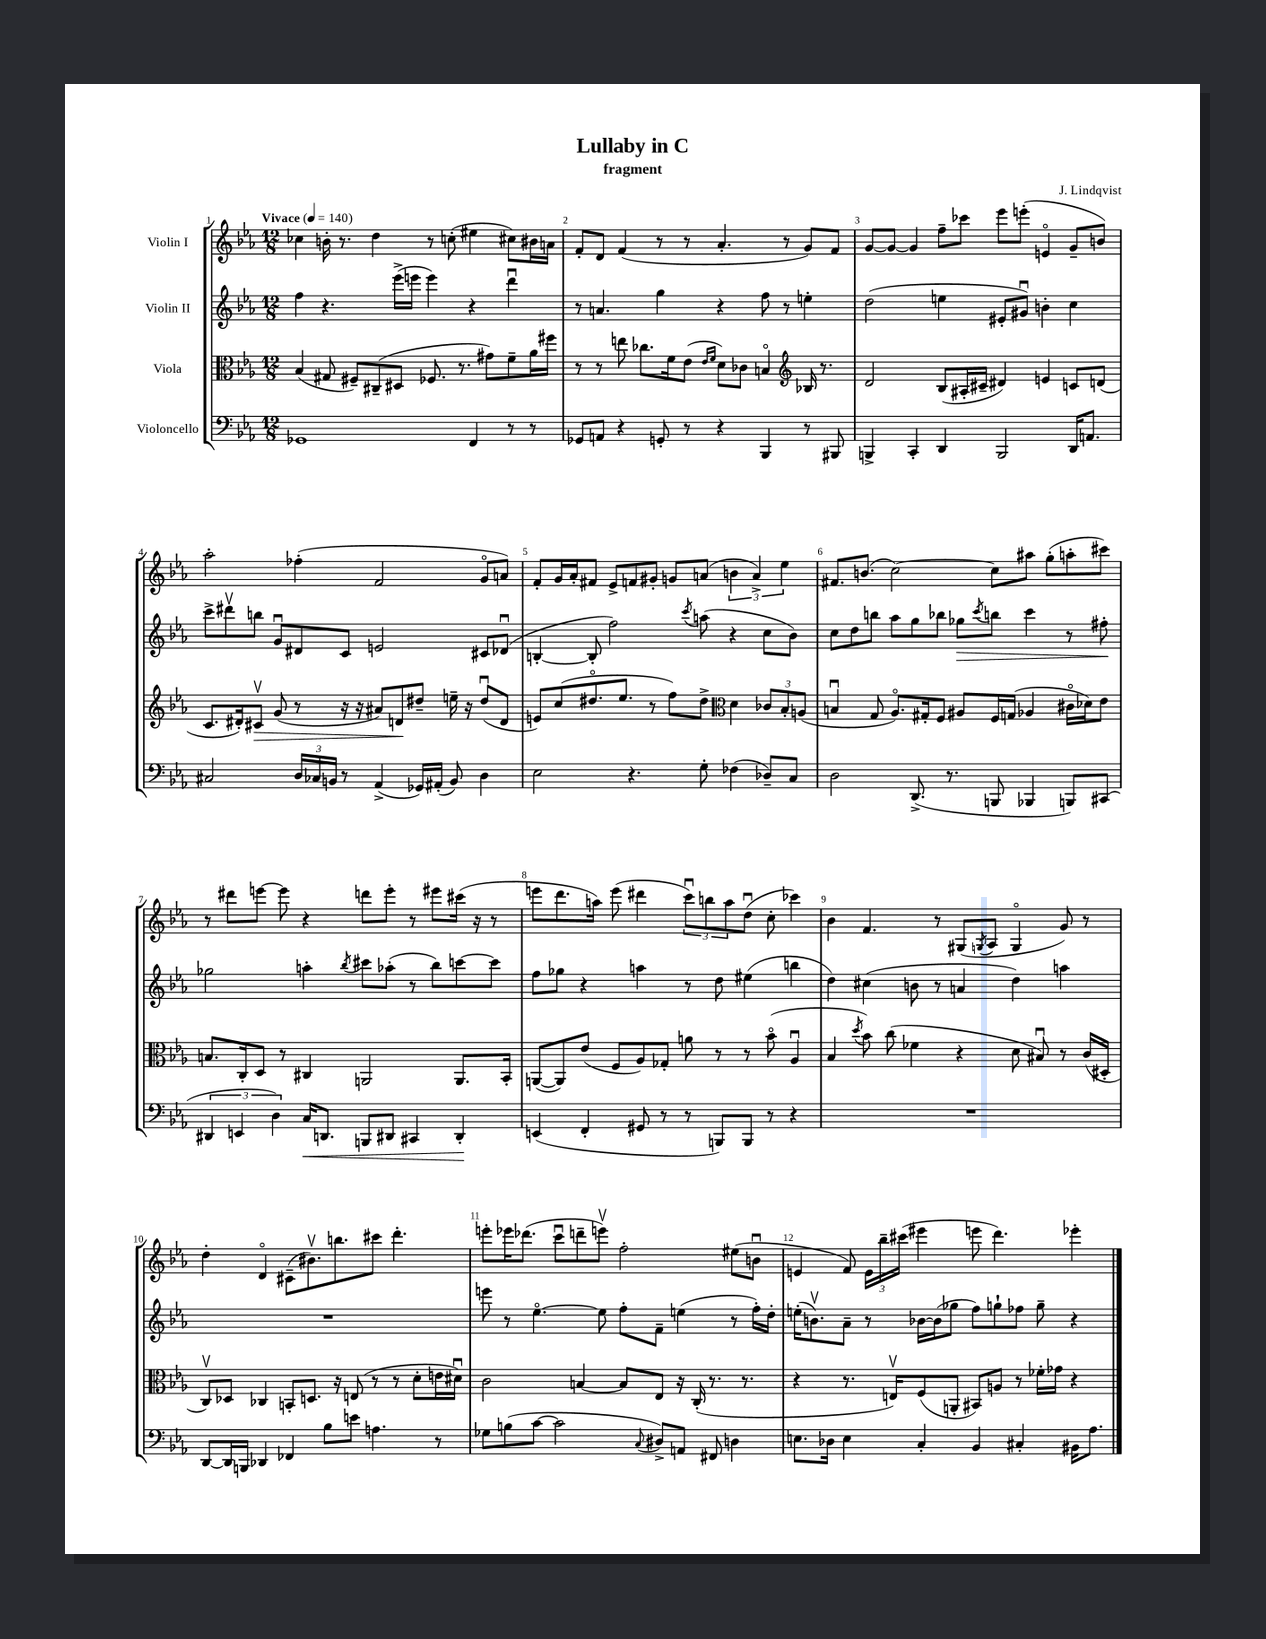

**kern	**kern	**kern	**kern
*staff4	*staff3	*staff2	*staff1
*clefF4	*clefC3	*clefG2	*clefG2
*k[b-e-a-]	*k[b-e-a-]	*k[b-e-a-]	*k[b-e-a-]
*M12/8	*M12/8	*M12/8	*M12/8
*MM140	*MM140	*MM140	*MM140
1GG-	(4B-	4ff	4cc-
.	8G#	4.r	16b'
.	.	.	8.r
.	8F#~)	.	.
.	(8C#~	.	4dd
.	8D#	(16eee-^	.
.	.	16eee	.
.	8.F-	4eee)	8r
.	.	.	(8cc'
.	8.r	.	.
4FF	.	4r	4ee#
.	8g#)	.	.
8r	8f~	4dddu	8cc#)
8r	16a-	.	16b#
.	16ff#	.	16a
=	=	=	=
8GG-	8r	8r	8f'
8AA	8r	4.a	8d
4r	8ee	.	(4f
.	8.cc-	.	.
8GG'	.	4gg	8r
.	16f	.	.
8r	(8e-	.	8r
.	16qqe-	.	.
.	16qqf	.	.
4r	8d)	4r	4.a-'
.	8c-	.	.
4BBB-	4Bo	8ff	.
.	.	8r	8r
*	*clefG2	*	*
8r	16B-	4ee'	8g)
.	8.r	.	.
8BBB#	.	.	8f
=	=	=	=
4BBB^	2d	(2dd	[8g
.	.	.	8g_
4CC'	.	.	4g]
4DD	(8B-	4ee	8ff~
.	16A#'	.	8ccc-
.	16c#~	.	.
2BBB	4d#)	8e#'	8eee-
.	.	8g#u)	(8eee'
.	4e	4b'	4eo
16DD	8c	4cc	8g~
8.AA	.	.	.
.	(8d	.	8b)
=	=	=	=
2C#	8.c	8ccc^	2aa-'
.	.	8ddd#v	.
.	16d#')	.	.
.	8c#v	8bb	.
.	(8g	8gu	.
24D	8r	8d#	(4ff-'
24C-	.	.	.
24BB	.	.	.
8r	16r	8c	.
.	16r	.	.
(4AA-^	8a#)	2e	2f
.	8d	.	.
16GG-)	8dd#~	.	.
(16AA#'	.	.	.
8BB)	16ee~	.	.
.	16r	.	.
4D	(8dd#u	8c#	8go
.	8d	(8d-u	8a)
=	=	=	=
2E-	8e)	[4B'	8f'
.	(8cc	.	16g
.	.	.	16a-'
.	8.dd#o	8B']	8f#
.	.	2ff)	8e-^
.	8.ee-	.	.
4.r	.	.	8f
.	8r	.	8g#'
.	8ff)	.	8g
.	.	8qccc	.
8G'	8dd#^	(8aa	(8a
*	*clefC3	*	*
(4F-	4d	4r	6b
.	.	.	6a^)
8D-~)	12c-	8cc	.
.	12B-'	.	6ee-
8C	.	8b-)	.
.	(12A	.	.
=	=	=	=
2D	4Bu	8cc	8.f#
.	.	8dd	.
.	.	.	(8.b
.	8G	8bb	.
.	8.A-o)	8aa-	[2cc)
(8.DD^	.	8gg	.
.	16G#'	.	.
.	8F	8bb-	.
8.r	.	.	.
.	8A#	8gg-	.
.	.	8qccc	.
8BBB	16F	8bb	8cc]
.	(16G	.	.
4BBB-	4A-	4ccc	8aa#
.	.	.	(8gg'
8BBB)	16c#o	8r	8aa'
.	16d-)	.	.
(8CC#	8e-	8ff#'	8ccc#)
=	=	=	=
6DD#	8.B	2gg-	8r
.	.	.	8ddd#
6EE	.	.	.
.	16C'	.	.
.	8D	.	[8eee
6D)	.	.	.
.	8r	.	8eee]
16C	4C#	4aa'	4r
8.DD	.	.	.
.	.	8qbb-	.
8BBB	2AA	8ccc#	8ddd
8DD#	.	(8aa-'	8eee'
4CC#	.	8r	8r
.	.	8bb-)	8eee#
4DD#'	8.AA	[8ccc	(16ccc#
.	.	.	16r
.	.	8ccc]	8r
.	16BB-'	.	.
=	=	=	=
(4EE	([8AA	8ff	8eee
.	8AA])	8gg-	8.ddd
4FF'	(8e-	4r	.
.	.	.	16aa)
.	8F	.	(8eee
8GG#	8A-)	4aa	4ddd#
8r	8G-'	.	.
8r	8a	8r	12cccu)
.	.	.	12bb
8BBB)	8r	8dd	.
.	.	.	12aa
8BBB	8r	(4ee#	(8ddu
8r	(8b-o	.	8cc'
4r	4A-u	4bb	4ccc-)
=	=	=	=
1.r	4B-	4dd)	4b-
.	8qdd	.	.
.	8b-)	(4cc#	4.f
.	(8cc	.	.
.	4f-	8b	.
.	.	8r	8r
.	4r	4a	(8G#
.	.	.	8qG
.	.	.	8A-
.	8d	4dd)	4Go
.	8B#u)	.	.
.	8r	4aa	8g)
.	(16c	.	8r
.	16D#'	.	.
=	=	=	=
[8DD	8Cv)	1.r	4dd'
16DD]	8D-	.	.
16BBB	.	.	.
4DD-	4C-	.	4do
4FF-	8BB'	.	(8c#~
.	8.D	.	8.b#v)
8B-	.	.	.
.	16r	.	8.bb
8e	(8E	.	.
4.A	8r	.	8ccc#
.	8r	.	4.ddd'
.	8d'	.	.
8r	16e	.	.
.	16d#u)	.	.
=	=	=	=
8G-	2c	8eee	8eee'
(8B	.	8r	16eee-
.	.	.	(8.ddd-
[8c	.	[4.ee-o	.
2c]	.	.	8cccu
.	[4B	.	8ddd~
.	.	8ee-]	8eeev)
.	8B]	8ff'	2ff'
8qqC	.	.	.
8D#^)	8E-	8f~	.
8AA	16r	(4ee	.
.	(16C'	.	.
8FF#	8.r	.	.
4D	.	8r	(8ee#
.	8.r	.	.
.	.	16ff')	8bu
.	.	16dd'	.
=	=	=	=
8.E	4r	(16ee'	4e
.	.	8.bv)	.
16D-	.	.	.
4E	8.r	8a-~	8f)
.	.	8r	24e
.	.	.	24bb-~
.	16Ev)	.	.
.	.	.	(24ccc#
4C'	(8F	[16b-	4eee#
.	.	(16b-]	.
.	8AA'	8gg-	.
4BB-	8BB#)	8ff)	8eee
.	8A	8gg`	4.ddd)
4C#'	8r	8ff-	.
.	16f-'	8gg~	.
.	16g-	.	.
16BB#	4r	4r	4eee-'
8.A-	.	.	.
==	==	==	==
*-	*-	*-	*-
